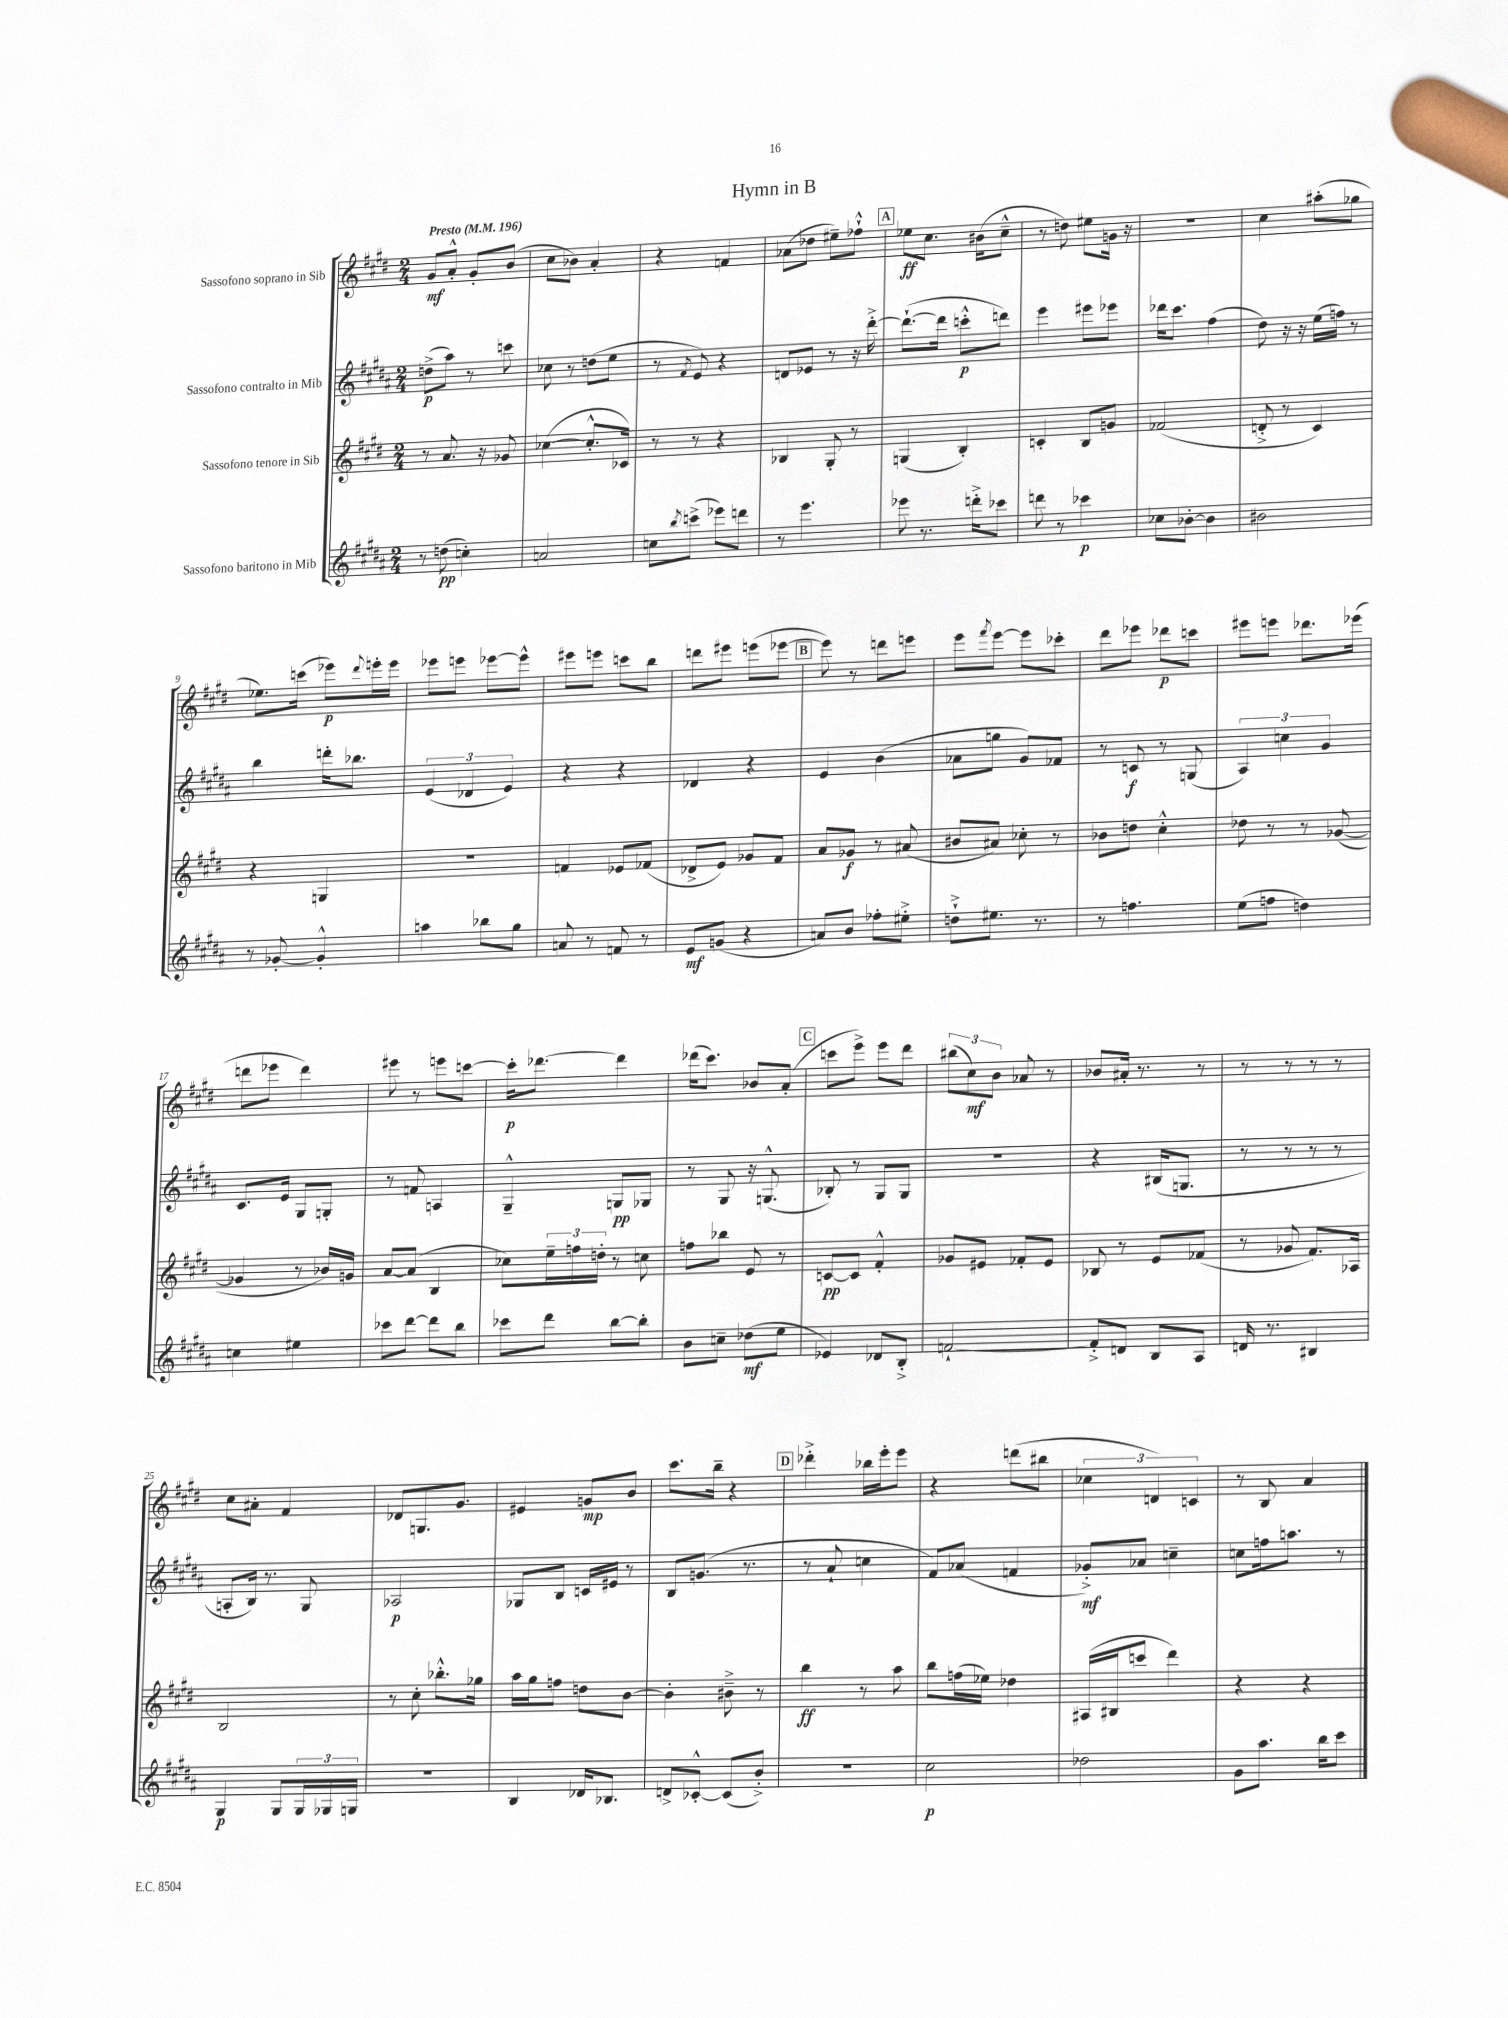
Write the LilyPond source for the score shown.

\header { title = "Hymn in B" }
<<
\new StaffGroup <<
\new Staff = "s0" \with { instrumentName = "Sassofono soprano in Sib" } {
    \clef treble \key e \major \numericTimeSignature \time 2/4 \tempo "Presto" 4 = 196
    gis'8\mf a'8-.-^ gis'8-. b'8( |
    cis''8 bes'8) a'4-. |
    r4 f'4 |
    aes'8( des''8 eis''8--) fes''8-!-^ |
    \mark \markup { \box "A" } ees''8\ff cis''8. bis'16( cis''8---^ |
    r8 d''8) eis''8 g'16 r16 |
    r2 |
    cis''4 ais''8-.( ges''8 |
    ees''8.) c'''16( ees'''8\p) \appoggiatura { dis'''8 } e'''16-. e'''16 |
    ees'''8 e'''8 ees'''8~ ees'''8-^ |
    eis'''8 e'''8 c'''8 b''8 |
    d'''8 eis'''8 e'''8( ees'''8~ |
    \mark \markup { \box "B" } ees'''8) r8 d'''8 e'''8 |
    e'''8 \acciaccatura { fis'''8 } e'''8~ e'''8 ces'''8-. |
    dis'''8 ees'''8 des'''8\p c'''8 |
    eis'''8 e'''8 des'''8. ees'''16( |
    d'''8 ees'''8 d'''4) |
    eis'''8 r8 e'''8 c'''8~ |
    c'''16-.\p des'''8.~ des'''4 |
    des'''16( cis'''8.) bes'8 a'8-.( |
    \mark \markup { \box "C" } c'''8 e'''8->) e'''8 dis'''8 |
    \tuplet 3/2 { bis''8( cis''8\mf) b'8 } aes'8 r8 |
    bes'8 ais'16-. r8. r8 |
    r8 r8 r8 r8 |
    cis''8 ais'8-. fis'4 |
    des'8 g8. gis'8. |
    eis'4 g'8\mp b'8 |
    cis'''8. b''16-- r4 |
    \mark \markup { \box "D" } des'''4-.-> bes''16 e'''16-. e'''8 |
    r4 d'''8( bis''8 |
    \tuplet 3/2 { ces''4 d'4) c'4 } |
    r8 b8 a'4 \bar "|." |
}
\new Staff = "s1" \with { instrumentName = "Sassofono contralto in Mib" } {
    \clef treble \key b \major \numericTimeSignature \time 2/4
    d''8->\p( ais''8) r8 c'''8 |
    ces''8 r8 d''8( e''8 |
    r8 \acciaccatura { fis'8 } e'8) r4 |
    d'8 ees'8 r8 r16 dis'''16~-.-> |
    \mark \markup { \box "A" } dis'''8.~-!( dis'''16 c'''8-.-^\p d'''8) |
    e'''4 eis'''8 ees'''8 |
    des'''16 cis'''8. fis''4( |
    dis''8) r16 r16 e''16( f''16) r8 |
    b''4 d'''16-. bes''8. |
    \tuplet 3/2 { e'4( des'4 e'4) } |
    r4 r4 |
    des'4 r4 |
    \mark \markup { \box "B" } e'4 b'4( |
    aes'8 g''8 gis'8) fes'8 |
    r8 c'8\f r8 g8( |
    \tuplet 3/2 { ais4) c''4 gis'4 } |
    cis'8. e'16 gis8 g8-. |
    r8 f'8 a4 |
    gis4---^ g8\pp ges8 |
    r8 gis8 r16 g8.-^( |
    \mark \markup { \box "C" } bes8-.) r8 gis8 gis8 |
    r2 |
    r4 bis16( g8. |
    r8 r8 r8 r8 |
    a8-. b16) r8. gis8 |
    aes2\p |
    ges8 b8 c'16 eis'16 r8 |
    b8 g'8.( r8. |
    \mark \markup { \box "D" } r8 ais'8-! c''4 |
    fis'8) aes'8( f'4 |
    ges'8-.->\mf) aes'8 c''4-- |
    c''8 f''16 a''8. r8 \bar "|." |
}
\new Staff = "s2" \with { instrumentName = "Sassofono tenore in Sib" } {
    \clef treble \key e \major \numericTimeSignature \time 2/4
    r8 a'8. r16 ges'8 |
    ces''4~( ces''8.-.-^ ces'16) |
    r8 r8 r4 |
    bes4 gis8-. r8 |
    \mark \markup { \box "A" } g4( b4-.) |
    c'4-. b8 g'8 |
    fes'2( |
    d'8-.-> r8 cis'4) |
    r4 g4 |
    R2 |
    f'4 ees'8 fes'8( |
    des'8-> e'8) ges'8 fis'8 |
    \mark \markup { \box "B" } a'8 ges'8\f r8 ais'8( |
    bis'8 ais'8) ces''8-. r8 |
    bes'8 d''8 cis''4-.-^ |
    des''8 r8 r8 ges'8~( |
    ges'4 r8 bes'16) g'16 |
    a'8~ a'8( b4 |
    ces''8) \tuplet 3/2 { e''16-- f''16 d''16-. } r8 c''8 |
    f''8 bes''8 e'8 r8 |
    \mark \markup { \box "C" } c'8~\pp c'8 fis'4-.-^ |
    ges'8 eis'8 fes'8-. eis'8 |
    bes8 r8 e'8 fes'8( |
    r8 ges'8 fis'8.) aes16 |
    b2 |
    r8 cis''8-. bes''8.-.-^ ges''16 |
    a''16 gis''16 f''8 d''8 b'8~ |
    b'4-. bis'8---> r8 |
    \mark \markup { \box "D" } b''4\ff r8 a''8 |
    b''8 f''16( ees''16) des''4 |
    ais16( bis16 c'''8 dis'''4) |
    r4 r4 \bar "|." |
}
\new Staff = "s3" \with { instrumentName = "Sassofono baritono in Mib" } {
    \clef treble \key b \major \numericTimeSignature \time 2/4
    r8 d''8\pp( c''4-.) |
    a'2 |
    c''8 \acciaccatura { b''8 } c'''8->( ees'''8) d'''8 |
    r8 e'''4. |
    \mark \markup { \box "A" } ees'''8 r8. d'''16-.-> ces'''8 |
    d'''8 r8 ces'''4\p |
    ces''8 bes'8~-. bes'4 |
    bis'2 |
    r8 ges'8~-. ges'4-.-^ |
    a''4 bes''8 gis''8 |
    a'8 r8 f'8 r8 |
    e'8\mf g'8( r4 |
    \mark \markup { \box "B" } a'8) b'8 fes''8-. eis''8-.-> |
    d''8-!-> eis''8. r8. |
    r8 f''4. |
    e''8( f''8 d''4) |
    c''4 eis''4 |
    ces'''8 dis'''8~ dis'''8 b''8 |
    ces'''8 dis'''8 b''8~ b''8-. |
    b'8 c''8-- des''8\mf( e''8 |
    \mark \markup { \box "C" } ees'4) des'8 b8-.-> |
    f'2~-! |
    f'8-.-> d'8 b8 ais8 |
    d'16 r8. bis4 |
    gis4\p gis8 \tuplet 3/2 { gis16 ges16 g16 } |
    R2 |
    b4 des'16 bes8. |
    d'8-> ces'8~-.-^ ces'8( b'8-.->) |
    \mark \markup { \box "D" } r2 |
    cis''2\p |
    des''2 |
    gis'8 ais''8. b''16 cis'''8 \bar "|." |
}
>>
>>
